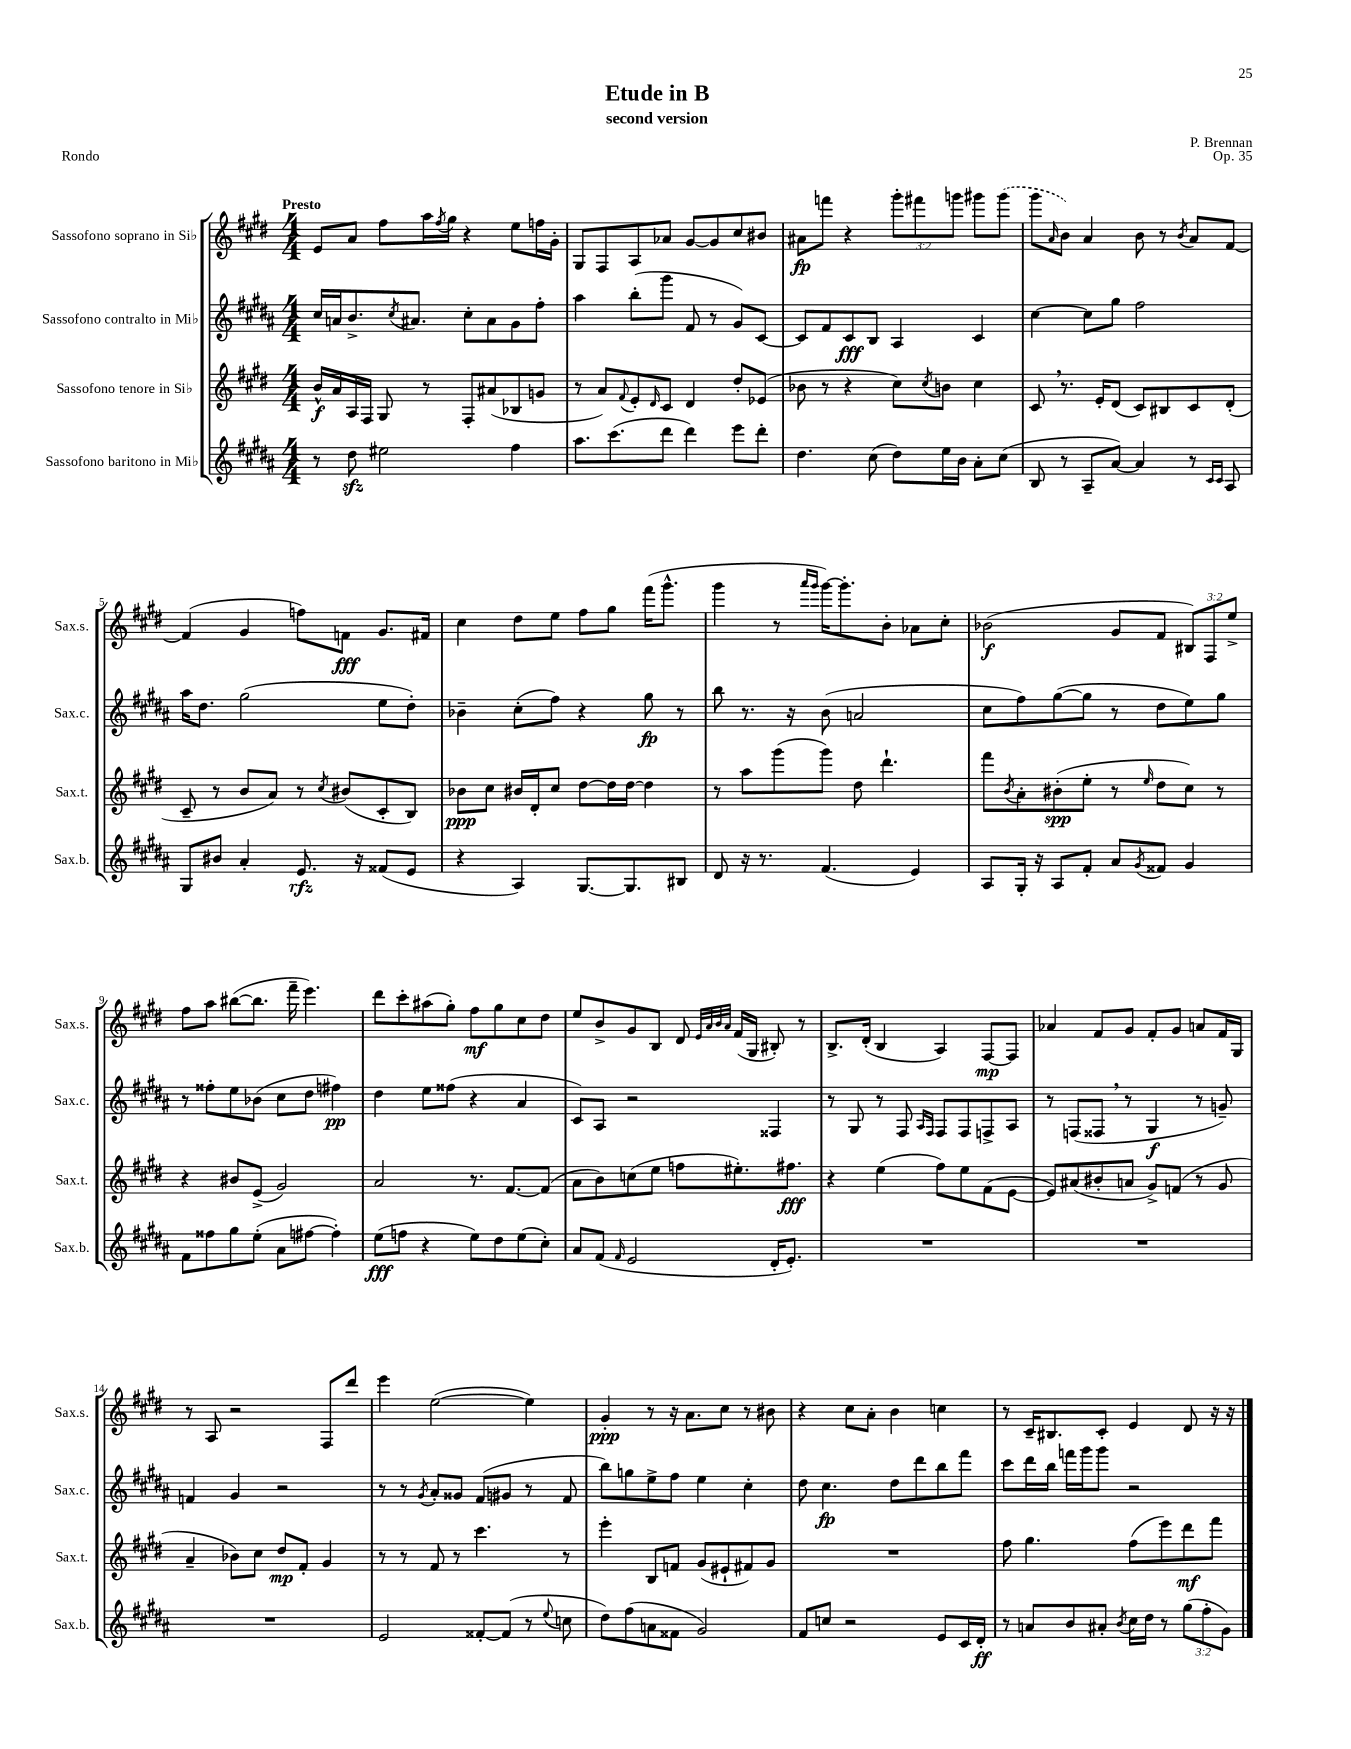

**kern	**kern	**kern	**kern
*staff4	*staff3	*staff2	*staff1
*clefG2	*clefG2	*clefG2	*clefG2
*k[f#c#g#d#a#]	*k[f#c#g#d#]	*k[f#c#g#d#a#]	*k[f#c#g#d#]
*M4/4	*M4/4	*M4/4	*M4/4
8r	16b^^	16cc#	8e
.	16a	16a	.
8dd#	16A	8.b^	8a
.	16F#	.	.
2ee#	8G#	.	8ff#
.	.	8qcc#	.
.	.	8.a#	.
.	8r	.	16aa
.	.	.	8qff#
.	.	.	16gg#
.	8F#'	8cc#'	4r
.	(8a#	8a#	.
4ff#	8B-	8g#	8ee
.	8g	8ff#'	16ff
.	.	.	16g#'
=	=	=	=
8.aa#	8r	4aa#	8G#
.	8a)	.	8F#
(8.ccc#	.	.	.
.	8qqf#	.	.
.	8e'	(8bb'	8A
.	16qqd#	.	.
8ddd#	8c#	8ggg#	8a-
4ddd#)	4d#	8f#	[8g#
.	.	8r	8g#]
8eee	8dd#'	8g#)	8cc#
8ddd#'	(8e-	[8c#	8b#
=	=	=	=
4.dd#	8b-	8c#]	8a#
.	8r	8f#	8fff
.	4r	8c#	4r
(8cc#	.	8B	.
8dd#)	8cc#)	4A#	12ggg#'
.	.	.	12fff#
.	8qcc#	.	.
16ee	8b	.	.
.	.	.	12ggg
16b	.	.	.
8a#'	4cc#	4c#	8ggg#
(8cc#	.	.	(8ggg#
=	=	=	=
8B	8c#	[4cc#	8ggg#
.	.	.	16qqa
8r	8.r	.	8b)
8A#~	.	8cc#]	4a
.	16e'	.	.
[8a#)	(8d#	8gg#	.
4a#]	8c#)	2ff#	8b
.	8B#	.	8r
.	.	.	8qb
8r	8c#	.	8a
16qqc#	.	.	.
16qqc#	.	.	.
8A#	(8d#'	.	[8f#
=	=	=	=
8G#	8c#~	16aa#	(4f#]
.	.	8.dd#	.
8b#	8r	.	.
4a#'	8b	(2gg#	4g#
.	8a)	.	.
8.e	8r	.	8ff)
.	8qcc#	.	.
.	(8b#	.	8f
16r	.	.	.
(8f##	8c#'	8ee	8.g#
8e	8B)	8dd#')	.
.	.	.	16f#
=	=	=	=
4r	8b-	4b-~	4cc#
.	8cc#	.	.
4A#)	16b#	(8cc#'	8dd#
.	16d#'	.	.
.	8cc#	8ff#)	8ee
[8.G#	[8dd#	4r	8ff#
.	16dd#]	.	8gg#
8.G#]	[16dd#	.	.
.	4dd#]	8gg#	(16fff#
.	.	.	8.ggg#^^
8B#	.	8r	.
=	=	=	=
8d#	8r	8bb	4ggg#
16r	8aa	8.r	.
8.r	.	.	.
.	(8ggg#	.	8r
.	.	16r	.
.	.	.	16qqaaa
.	.	.	16qqggg#
(4.f#	8ggg#)	(8b	[16ggg#)
.	.	.	8.ggg#']
.	8dd#	2a	.
.	4.ddd#`	.	8b'
4e)	.	.	8a-
.	.	.	8cc#'
=	=	=	=
8A#	8fff#	8cc#	(2b-
.	8qb	.	.
16G#'	8a'	8ff#)	.
16r	.	.	.
8A#	(8b#'	([8gg#	.
8f#'	8ee'	8gg#]	.
8a#	8r	8r	8g#
8qg#	16qqee	.	.
8f##	8dd#	8dd#	8f#
4g#	8cc#)	8ee)	12B#)
.	.	.	12F#
.	8r	8gg#	.
.	.	.	12ee^
=	=	=	=
8f#	4r	8r	8ff#
8ff##	.	8ff##'	8aa
8gg#	8b#	8ee	([8bb#
(8ee'	(8e^	(8b-	8.bb#]
8a#	2g#)	8cc#	.
.	.	.	16fff#~
[8ff#	.	8dd#	4.eee)
4ff#'])	.	4ff#)	.
=	=	=	=
(8ee	2a	4dd#	8ddd#
8ff	.	.	8ccc#'
4r	.	8ee	(8aa#
.	.	(8ff##	8gg#')
8ee)	8.r	4r	8ff#
8dd#	.	.	8gg#
.	[8.f#	.	.
(8ee	.	4a#	8cc#
8cc#')	(8f#]	.	8dd#
=	=	=	=
8a#	8a	8c#)	8ee
(8f#	8b)	8A#	8b^
16qqf#	.	.	.
2e	(8cc	2r	8g#
.	8ee	.	8B
.	8ff	.	8d#
.	.	.	32qqe
.	.	.	32qqa
.	.	.	32qqb
.	.	.	32qqa
.	8.ee#')	.	(16f#
.	.	.	16G#
16d#'	.	4F##	8B#')
8.e')	8.ff#	.	.
.	.	.	8r
=	=	=	=
1r	4r	8r	8.B^
.	.	8G#	.
.	.	.	(16d#'
.	(4ee	8r	4B
.	.	8F#	.
.	.	16qqA#	.
.	.	16qqF#	.
.	8ff#)	8F#	4A)
.	8ee	8F#	.
.	(8f#	8F^	[8F#
.	[8e	8A#	8F#]
=	=	=	=
1r	8e])	8r	4a-
.	(8a#	(8F	.
.	8b#'	8F##	8f#
.	8a	8r	8g#
.	8g#^)	4G#	8f#'
.	(8f	.	8g#
.	8r	8r	8a
.	8g#	8g~)	16f#
.	.	.	16G#
=	=	=	=
1r	4a~	4f	8r
.	.	.	8A
.	8b-)	4g#	2r
.	8cc#	.	.
.	8dd#	2r	.
.	8f#'	.	.
.	4g#	.	8F#
.	.	.	8ddd#
=	=	=	=
2e	8r	8r	4eee
.	8r	8r	.
.	.	8qg#	.
.	8f#	8a#'	([2ee
.	8r	8g##	.
[8f##'	4.ccc#	(8f#	.
(8f##]	.	8g#	.
8r	.	8r	4ee])
8qqee	.	.	.
8cc	8r	8f#	.
=	=	=	=
8dd#)	4eee'	8bb)	4g#'
(8ff#	.	8gg	.
8a	8B	8ee^	8r
8f##	8f	8ff#	16r
.	.	.	8.a
2g#)	(8g#	4ee	.
.	8e#`	.	8cc#
.	8f#)	4cc#'	8r
.	8g#	.	8b#
=	=	=	=
8f#	1r	8dd#	4r
8cc	.	4.cc#	.
2r	.	.	8cc#
.	.	.	8a'
.	.	8dd#	4b
.	.	8ddd#	.
8e	.	8bb	4cc
16c#	.	8fff#	.
16d#'	.	.	.
=	=	=	=
8r	8ff#	8ccc#	8r
8a	4.gg#	16ddd#	16c#~
.	.	16bb	8.B#
8b	.	16fff	.
.	.	16ggg#	.
8a#'	.	8ggg#	8c#'
8qb	.	.	.
16cc#	(8ff#	2r	4e
16dd#	.	.	.
8r	8eee)	.	.
(12gg#	8ddd#	.	8d#
12ff#'	.	.	.
.	8fff#	.	16r
12g#)	.	.	.
.	.	.	16r
==	==	==	==
*-	*-	*-	*-
